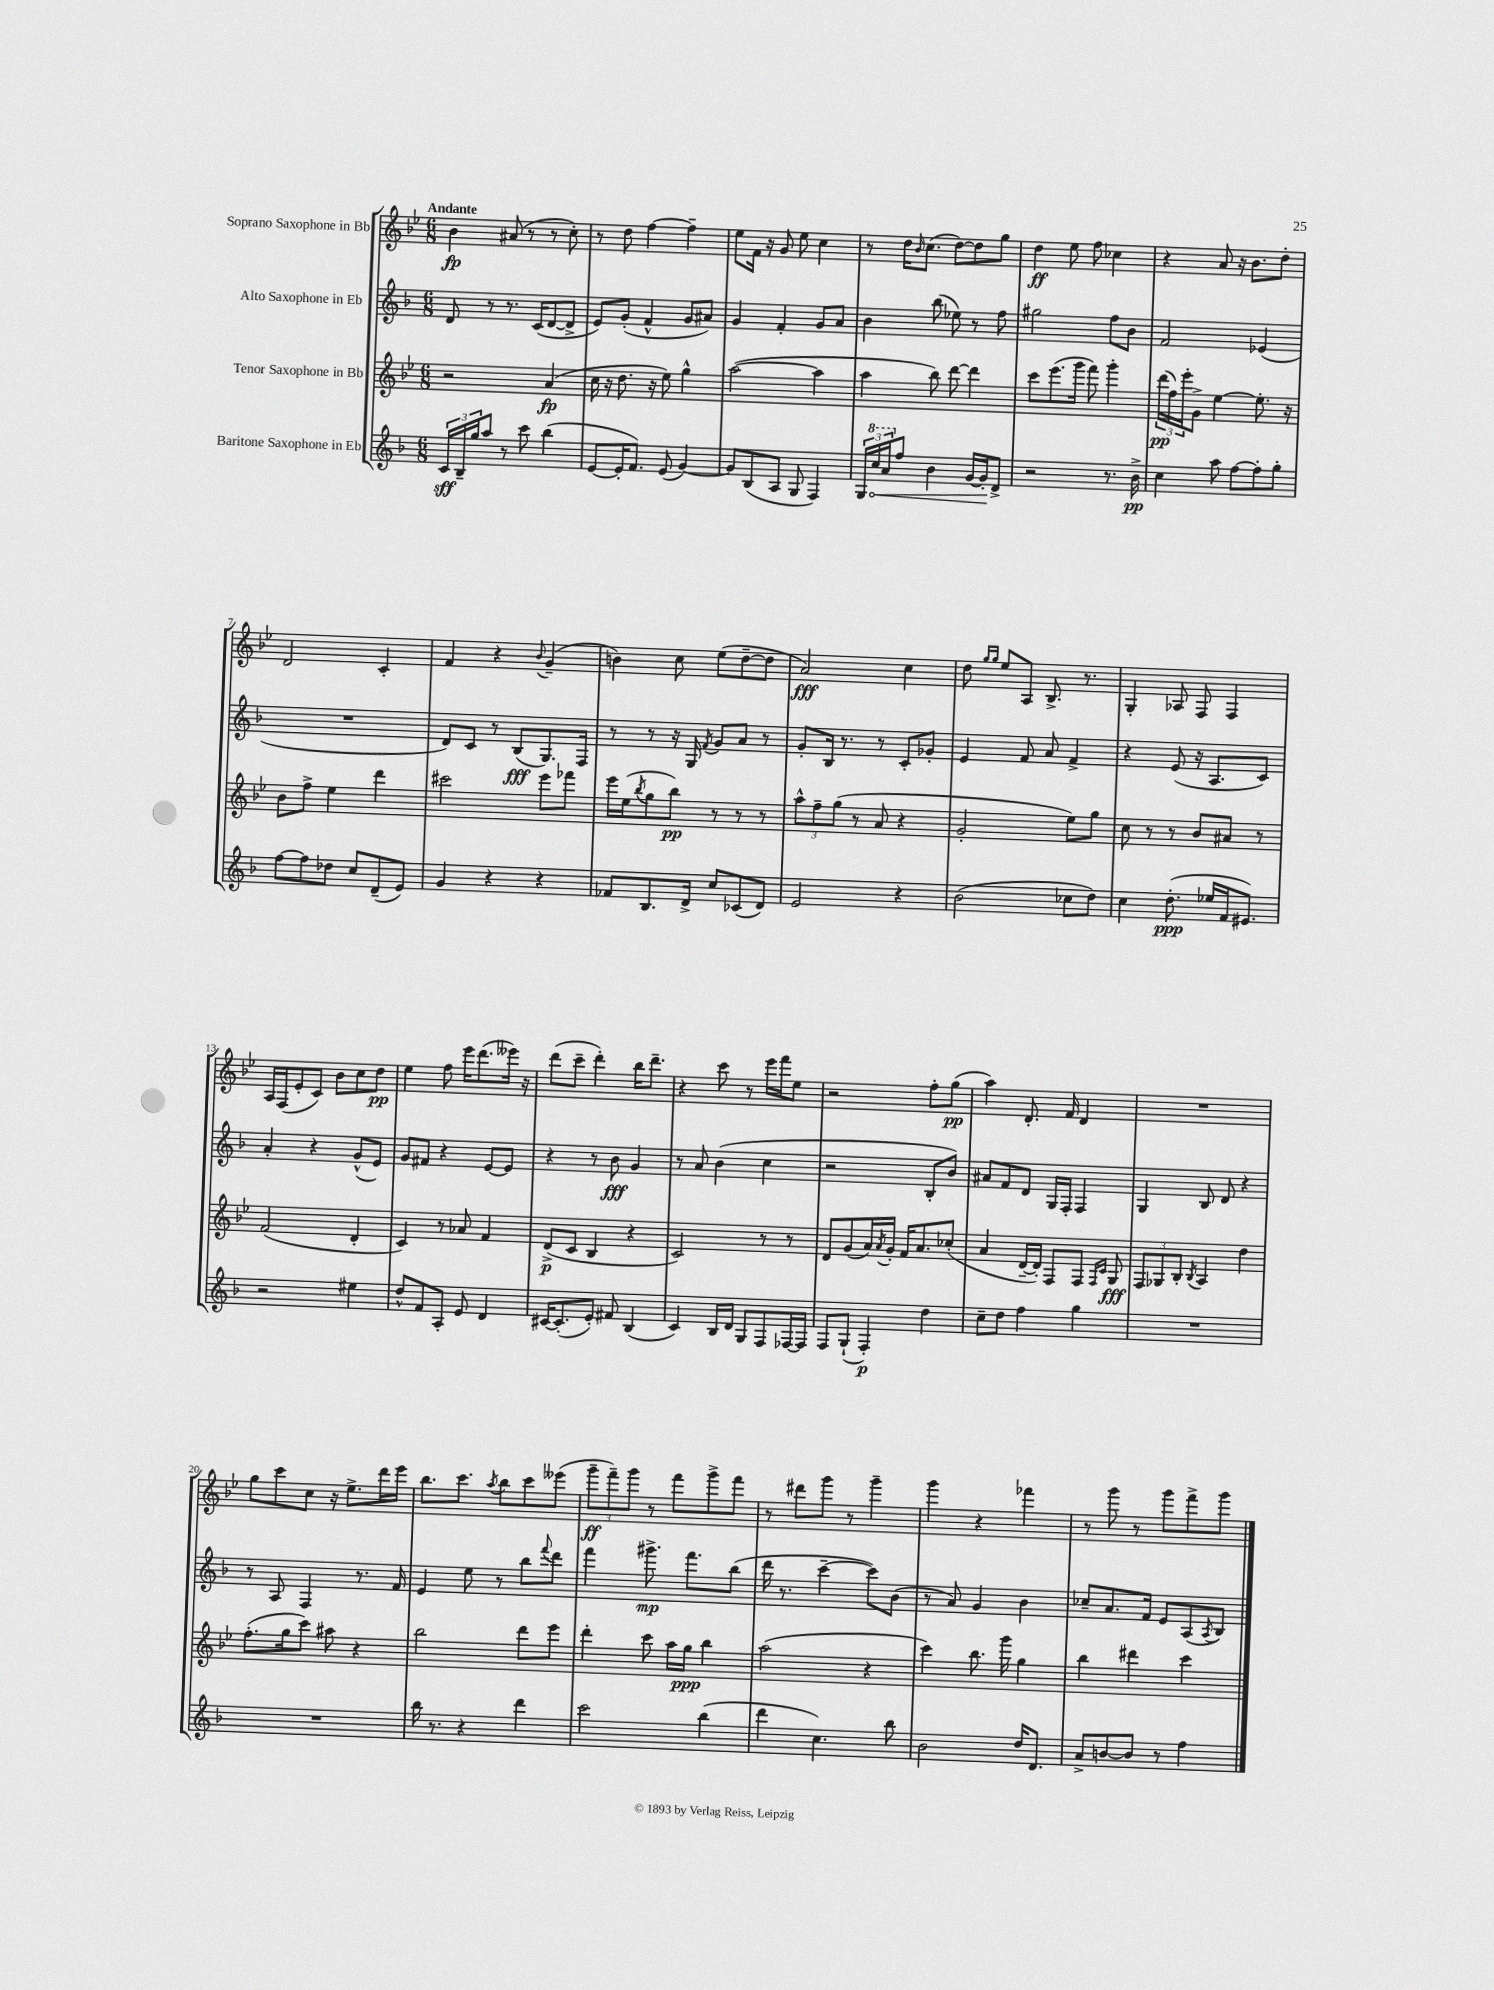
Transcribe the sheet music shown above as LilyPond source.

<<
\new StaffGroup <<
\new Staff = "s0" \with { instrumentName = "Soprano Saxophone in Bb" } {
    \clef treble \key bes \major \numericTimeSignature \time 6/8 \tempo "Andante"
    bes'4\fp ais'8( r8 r8 c''8-.) |
    r8 d''8 f''4~ f''4-- |
    ees''8 f'16 r16 g'8 ees''8 c''4 |
    r8 d''16 \grace { bes'16 } c''8.( d''8~) d''8 g''8 |
    d''4\ff ees''8 f''8 ces''4 |
    r4 a'8 r16 bes'8. d''8-. |
    d'2 c'4-. |
    f'4 r4 \appoggiatura { bes'8 } g'4--( |
    b'4) c''8 ees''8( d''8~-- d''8 |
    a'2\fff) c''4 |
    d''8 \grace { g''16 g''16 } ees''8 a8 bes8.-> r8. |
    g4-. aes8 f8 f4 |
    a16 f16( ees'8-. c'8) bes'8 c''8 d''8\pp |
    ees''4 f''8 ees'''16 d'''8.( eeses'''16) r16 |
    d'''8( c'''8-- d'''4-.) bes''16 d'''8.-- |
    r4 c'''8 r8 ees'''16 f'''16 ees''8 |
    r2 f''8-. g''8\pp( |
    a''4) d'8.-. f'16 d'4 |
    R2. |
    g''8 c'''8 c''8 r16 ees''8.-> d'''16 ees'''16 |
    bes''8. c'''8. \acciaccatura { a''8 } bes''8 c'''8 eeses'''8( |
    \tuplet 3/2 { g'''8--\ff f'''8--) g'''8 } r8 f'''8 g'''8-> f'''8 |
    r8 dis'''8 g'''8 r8 g'''4-- |
    g'''4 r4 fes'''4 |
    r8 g'''8 r8 g'''8 f'''8-> g'''8 \bar "|." |
}
\new Staff = "s1" \with { instrumentName = "Alto Saxophone in Eb" } {
    \clef treble \key f \major \numericTimeSignature \time 6/8
    d'8 r8 r8. c'16( d'8~ d'8-> |
    e'8) g'8-.( f'4-^ g'8 ais'8) |
    g'4 f'4-. g'8 a'8 |
    bes'4 bes''8( ees''8) r8 f''8 |
    gis''2 f''8 bes'8 |
    f'2 ees'4( |
    R2. |
    d'8) c'8 r8 bes8\fff( g8.) f16 |
    r8 r8 r16 g16 \acciaccatura { f'8 } g'8 a'8 r8 |
    g'8-. bes16 r8. r8 c'8-. ges'8-. |
    e'4 f'8 a'8 f'4-> |
    r4 e'8( r16 a8. c'8) |
    a'4-. r4 g'8-^( e'8) |
    g'8 fis'8 r4 e'8~ e'8 |
    r4 r8 bes'8\fff g'4 |
    r8 a'8 bes'4( c''4 |
    r2 bes8-. bes'8) |
    ais'8 f'8 d'8 g16 f16-. f4 |
    g4 bes8 d'8 r4 |
    r8 a8 f4 r8. f'16 |
    e'4 e''8 r8 bes''8 \appoggiatura { f'''8 } d'''8 |
    f'''4 gis'''8.->\mp f'''8. bes''8( |
    d'''16 r8. c'''4~-- c'''8) bes'8( |
    r8 a'8) g'4 bes'4 |
    ces''8-- a'8. f'16 e'8 a8( \acciaccatura { a8 } bes8) \bar "|." |
}
\new Staff = "s2" \with { instrumentName = "Tenor Saxophone in Bb" } {
    \clef treble \key bes \major \numericTimeSignature \time 6/8
    r2 a'4\fp( |
    c''16 r16 d''8. r16 ees''8) g''4-^ |
    a''2~( a''4 |
    a''4 bes''8) d'''8~ d'''4 |
    c'''8 ees'''8.( g'''16 f'''8) g'''4-. |
    \tuplet 3/2 { d'''16\pp( f''16) ees'''16-. } g'8-> ees''4~ ees''8.-. r16 |
    bes'8 f''8-> ees''4 d'''4 |
    cis'''2 ees'''8 fes'''8 |
    ees'''16 ees''16( \acciaccatura { bes''8 } g''8 bes''8\pp) r8 r8 r8 |
    \tuplet 3/2 { a''8-^ f''8-- g''8( } r8 a'8 r4 |
    g'2-. ees''8) g''8 |
    c''8 r8 r8 bes'8 ais'8 r8 |
    f'2( d'4-. |
    c'4) r8 aes'8 f'4 |
    d'8->\p( c'8 bes4 r4 |
    c'2) r8 r8 |
    d'8 g'8( a'16) \acciaccatura { a'8 } g'16-. f'16 a'8. ces''8-.( |
    a'4 d'16~-- d'16-.) f8 f8 \grace { f16 c'16 } g8\fff |
    \tuplet 3/2 { f8 ges8 bes8-. } \acciaccatura { bes8 } a4 d''4 |
    f''8.-.( g''16 c'''8) ais''8 r4 |
    bes''2 d'''8 ees'''8 |
    d'''4-. c'''8 a''16 g''16\ppp bes''4 |
    a''2( r4 |
    c'''4) bes''8. g'''16 g''4 |
    bes''4 dis'''4 c'''4 \bar "|." |
}
\new Staff = "s3" \with { instrumentName = "Baritone Saxophone in Eb" } {
    \clef treble \key f \major \numericTimeSignature \time 6/8
    \tuplet 3/2 { c'16\sff bes16-- g''16 } a''8 r8 c'''8 bes''4( |
    e'8~ e'16-. f'8.) e'8( g'4~) |
    g'8 bes8( a8 g8 f4) |
    \tuplet 3/2 { g16 \ottava #1 \once \override Hairpin.circled-tip = ##t c'''16\< a''16 \ottava #0 } f''8 bes'4 g'16~ g'16-.\! d'8-> |
    r2 r8. bes'16->\pp |
    c''4 a''8 f''8~ f''8-. g''8-. |
    f''8~ f''8 des''8 c''8 d'8--( e'8) |
    g'4 r4 r4 |
    fes'8 bes8. d'16-> c''8 ces'8( d'8) |
    e'2 r4 |
    bes'2( ces''8 d''8) |
    c''4 d''8.-.\ppp( ees''16 f'16 eis'8.) |
    r2 eis''4 |
    d''8-^ f'8 a8-. e'8 d'4 |
    cis'16~ cis'8.-.( e'8-.) fis'8 bes4( |
    c'4) bes16 d'16 g8 f8 fes16~ fes16 |
    f8 g8-!( f4-.\p) d''4 |
    c''8-- d''8 f''4 g''4 |
    R2. |
    R2. |
    bes''16 r8. r4 d'''4 |
    c'''2 bes''4( |
    d'''4 c''4.) bes''8 |
    bes'2 d''16 d'8. |
    a'8-> b'8~ b'8 r8 f''4 \bar "|." |
}
>>
>>
